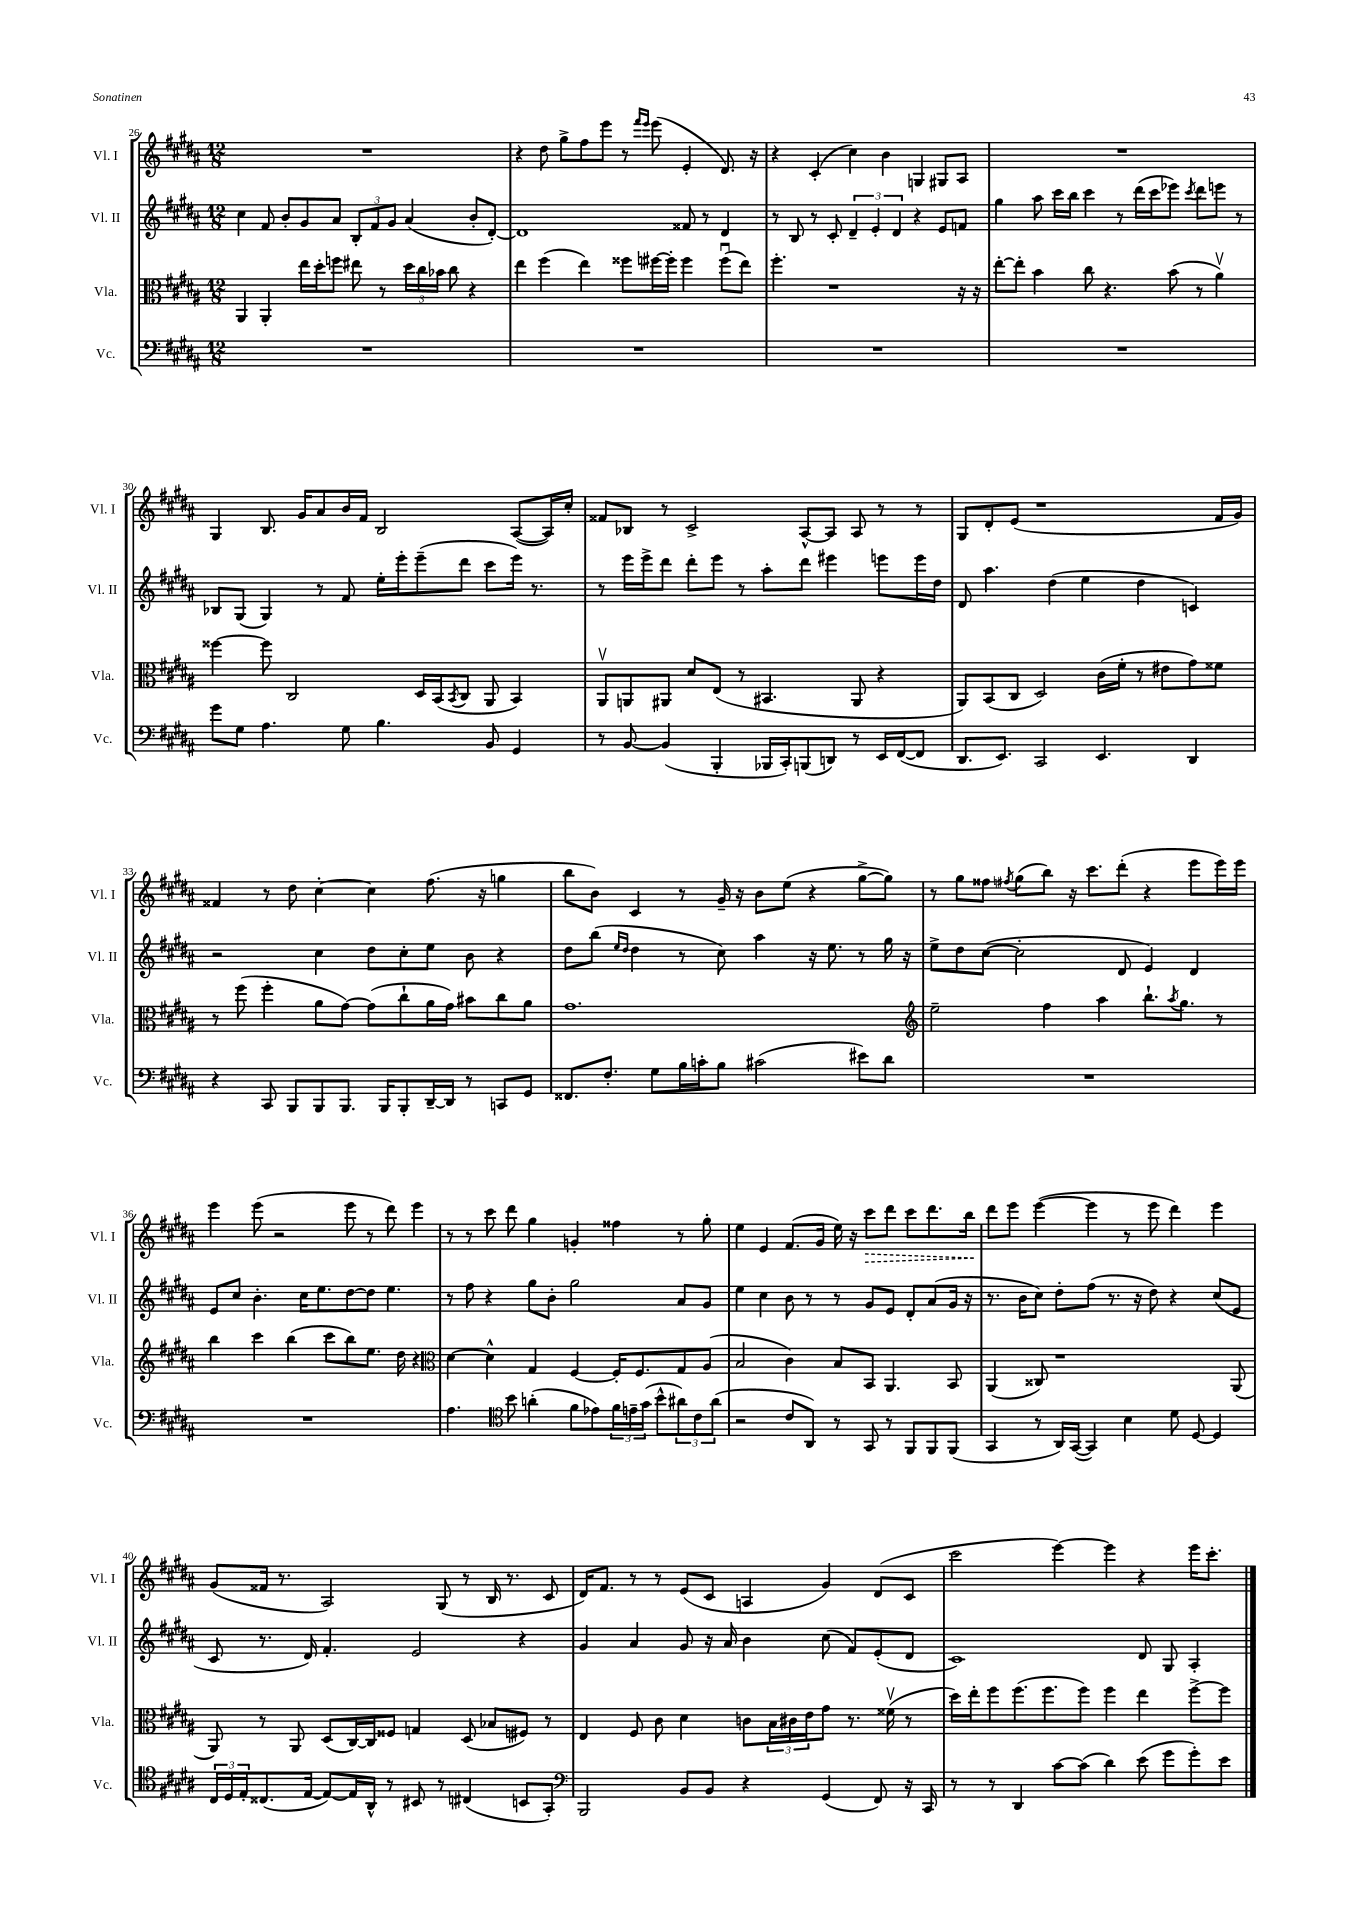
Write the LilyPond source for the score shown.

<<
\new StaffGroup <<
\new Staff = "s0" \with { instrumentName = "Vl. I" shortInstrumentName = "Vl. I" } {
    \clef treble \key b \major \numericTimeSignature \time 12/8
    R1. |
    r4 dis''8 gis''8-> fis''8 e'''8 r8 \grace { fis'''16 e'''16 } e'''8( e'4-. dis'8.) r16 |
    r4 cis'4-.( cis''4) b'4 g4 gis8 ais8 |
    R1. |
    gis4 b8. gis'16 ais'8 b'16 fis'16 b2 ais8~( ais16) cis''16-. |
    fisis'8 bes8 r8 cis'2-> ais8~-^ ais8 ais8 r8 r8 |
    gis8 dis'8-. e'8( r1 fis'16 gis'16) |
    fisis'4 r8 dis''8 cis''4~-. cis''4 fis''8.( r16 g''4 |
    b''8 b'8) cis'4 r8 gis'16-- r16 b'8 e''8( r4 gis''8~-> gis''8) |
    r8 gis''8 fisis''8 \acciaccatura { fis''8 } gis''8( b''8) r16 cis'''8. dis'''8-.( r4 e'''8 e'''16) e'''16 |
    e'''4 e'''8( r2 e'''8 r8 dis'''8) e'''4 |
    r8 r8 cis'''8 dis'''8 gis''4 g'4-. fisis''4 r8 gis''8-. |
    e''4 e'4 fis'8.( gis'16 e''16) r16 \once \override Hairpin.style = #'dashed-line cis'''8\> dis'''8 cis'''8 dis'''8. b''16\! |
    dis'''8 e'''8 e'''4~( e'''4 r8 e'''8 dis'''4) e'''4 |
    gis'8( fisis'16 r8. ais2) gis8( r8 b16 r8. cis'8 |
    dis'16) fis'8. r8 r8 e'8( cis'8 a4 gis'4) dis'8( cis'8 |
    cis'''2 e'''4~) e'''4 r4 e'''16 cis'''8.-. \bar "|." |
}
\new Staff = "s1" \with { instrumentName = "Vl. II" shortInstrumentName = "Vl. II" } {
    \clef treble \key b \major \numericTimeSignature \time 12/8
    cis''4 fis'8 b'8-. gis'8 ais'8 \tuplet 3/2 { b8-. fis'8 gis'8 } ais'4( b'8-. dis'8~-.) |
    dis'1 fisis'8 r8 dis'4 |
    r8 b8 r8 cis'8-. \tuplet 3/2 { dis'4-- e'4-. dis'4 } r4 e'8 f'8 |
    gis''4 ais''8 cis'''16 b''16 cis'''4 r8 dis'''16( cis'''16 ees'''8) \acciaccatura { cis'''8 } dis'''8 e'''8 r8 |
    bes8 gis8( gis4) r8 fis'8 e''16-. e'''16-. e'''8--( dis'''8 cis'''8 e'''16) r8. |
    r8 e'''16 e'''16-> dis'''8 dis'''8-. e'''8 r8 ais''8-. dis'''8 eis'''4 e'''8 e'''16 dis''16 |
    dis'8 ais''4. dis''4( e''4 dis''4 c'4) |
    r2 cis''4 dis''8 cis''8-. e''8 b'8 r4 |
    dis''8 b''8( \grace { e''16 dis''16 } dis''4 r8 cis''8) ais''4 r16 e''8. r8 gis''16 r16 |
    e''8-> dis''8 cis''8~( cis''2-. dis'8 e'4) dis'4 |
    e'8 cis''8 b'4.-. cis''16 e''8. dis''8~ dis''8 e''4. |
    r8 fis''8 r4 gis''8 b'8-. gis''2 ais'8 gis'8 |
    e''4 cis''4 b'8 r8 r8 gis'8 e'8 dis'8-. ais'8( gis'16 r16 |
    r8. b'16 cis''8) dis''8-. fis''8( r8. r16 dis''8) r4 cis''8( e'8 |
    cis'8 r8. dis'16) fis'4.-. e'2 r4 |
    gis'4 ais'4 gis'8 r16 ais'16 b'4 cis''8( fis'8) e'8-.( dis'8 |
    cis'1) dis'8 gis8 ais4-. \bar "|." |
}
\new Staff = "s2" \with { instrumentName = "Vla." shortInstrumentName = "Vla." } {
    \clef alto \key b \major \numericTimeSignature \time 12/8
    ais,4 ais,4-. e''16 dis''16-. f''8 eis''8 r8 \tuplet 3/2 { dis''16 cis''16 bes'16 } cis''8 r4 |
    e''4 fis''4( e''4) fisis''8 fis''16~ fis''16-. fis''4 fis''8\downbow( e''8) |
    fis''4.-. r1 r16 r16 |
    e''8~-. e''8-. b'4 cis''8 r4. b'8( r8 ais'4\upbow) |
    fisis''4~ fisis''8 cis2 dis16 b,16( \acciaccatura { b,8 } cis8 ais,8 b,4) |
    ais,8\upbow a,8 ais,8 dis'8 e8( r8 bis,4. ais,8 r4 |
    ais,8) b,8( cis8 dis2) cis'16( fis'16-. r8 eis'8 gis'8) fisis'8 |
    r8 fis''8( fis''4-. ais'8 gis'8~) gis'8( cis''8-! ais'16 gis'16) bis'8 cis''8 ais'8 |
    gis'1. |
    \clef treble e''2-- fis''4 ais''4 b''8.-! \acciaccatura { ais''8 } gis''8. r8 |
    b''4 cis'''4 b''4( cis'''8 b''8) e''8. dis''16 r4 |
    \clef alto dis'4~ dis'4-^ gis4 fis4~ fis16-. fis8. gis8 ais8( |
    b2 cis'4) b8 b,8 ais,4. b,8 |
    ais,4( cisis8) r1 ais,8( |
    ais,8) r8 ais,8 dis8( cis16~) cis16 fisis8 g4 dis8( bes8 fis8) r8 |
    e4 fis8 cis'8 dis'4 c'8 \tuplet 3/2 { b16 cis'16 e'16 } gis'8 r8. fisis'16\upbow( r8 |
    dis''16) e''16-. fis''8 fis''8.( fis''8. fis''8) fis''4 e''4 fis''8~-> fis''8 \bar "|." |
}
\new Staff = "s3" \with { instrumentName = "Vc." shortInstrumentName = "Vc." } {
    \clef bass \key b \major \numericTimeSignature \time 12/8
    R1. |
    R1. |
    R1. |
    R1. |
    gis'8 gis8 ais4. gis8 b4. b,8 gis,4 |
    r8 b,8~ b,4( b,,4-. bes,,16 cis,16-.) b,,8( d,8) r8 e,16 fis,16~( fis,8 |
    dis,8. e,8.) cis,2 e,4. dis,4 |
    r4 cis,8 b,,8 b,,8 b,,8. b,,16 b,,8-. dis,16~-- dis,16 r8 c,8 gis,8 |
    fisis,8. fis8.-. gis8 b16 c'16-. b8 cis'2( eis'8) dis'8 |
    R1. |
    R1. |
    ais4. \clef tenor b'8 a'4-.( fis'8 ees'8) \tuplet 3/2 { fis'16 e'16-- gis'16( } b'8-^ \tuplet 3/2 { ais'8) cis'8 ais'8( } |
    r2 cis'8 ais,8) r8 gis,8 r8 fis,8 fis,8 fis,8( |
    gis,4 r8 ais,16) gis,16~( gis,4) b4 dis'8 dis8~ dis4 |
    \tuplet 3/2 { cis16 dis16 e16-. } cisis8.( e16~ e8~) e16 ais,16-^ r8 bis,8 r8 cis4( b,8 gis,8-.) |
    \clef bass b,,2 b,8 b,8 r4 gis,4( fis,8) r16 cis,16 |
    r8 r8 dis,4 cis'8~ cis'8( dis'4) e'8( gis'8 gis'8-.) e'8 \bar "|." |
}
>>
>>
\layout { \context { \Score currentBarNumber = #26 } }
